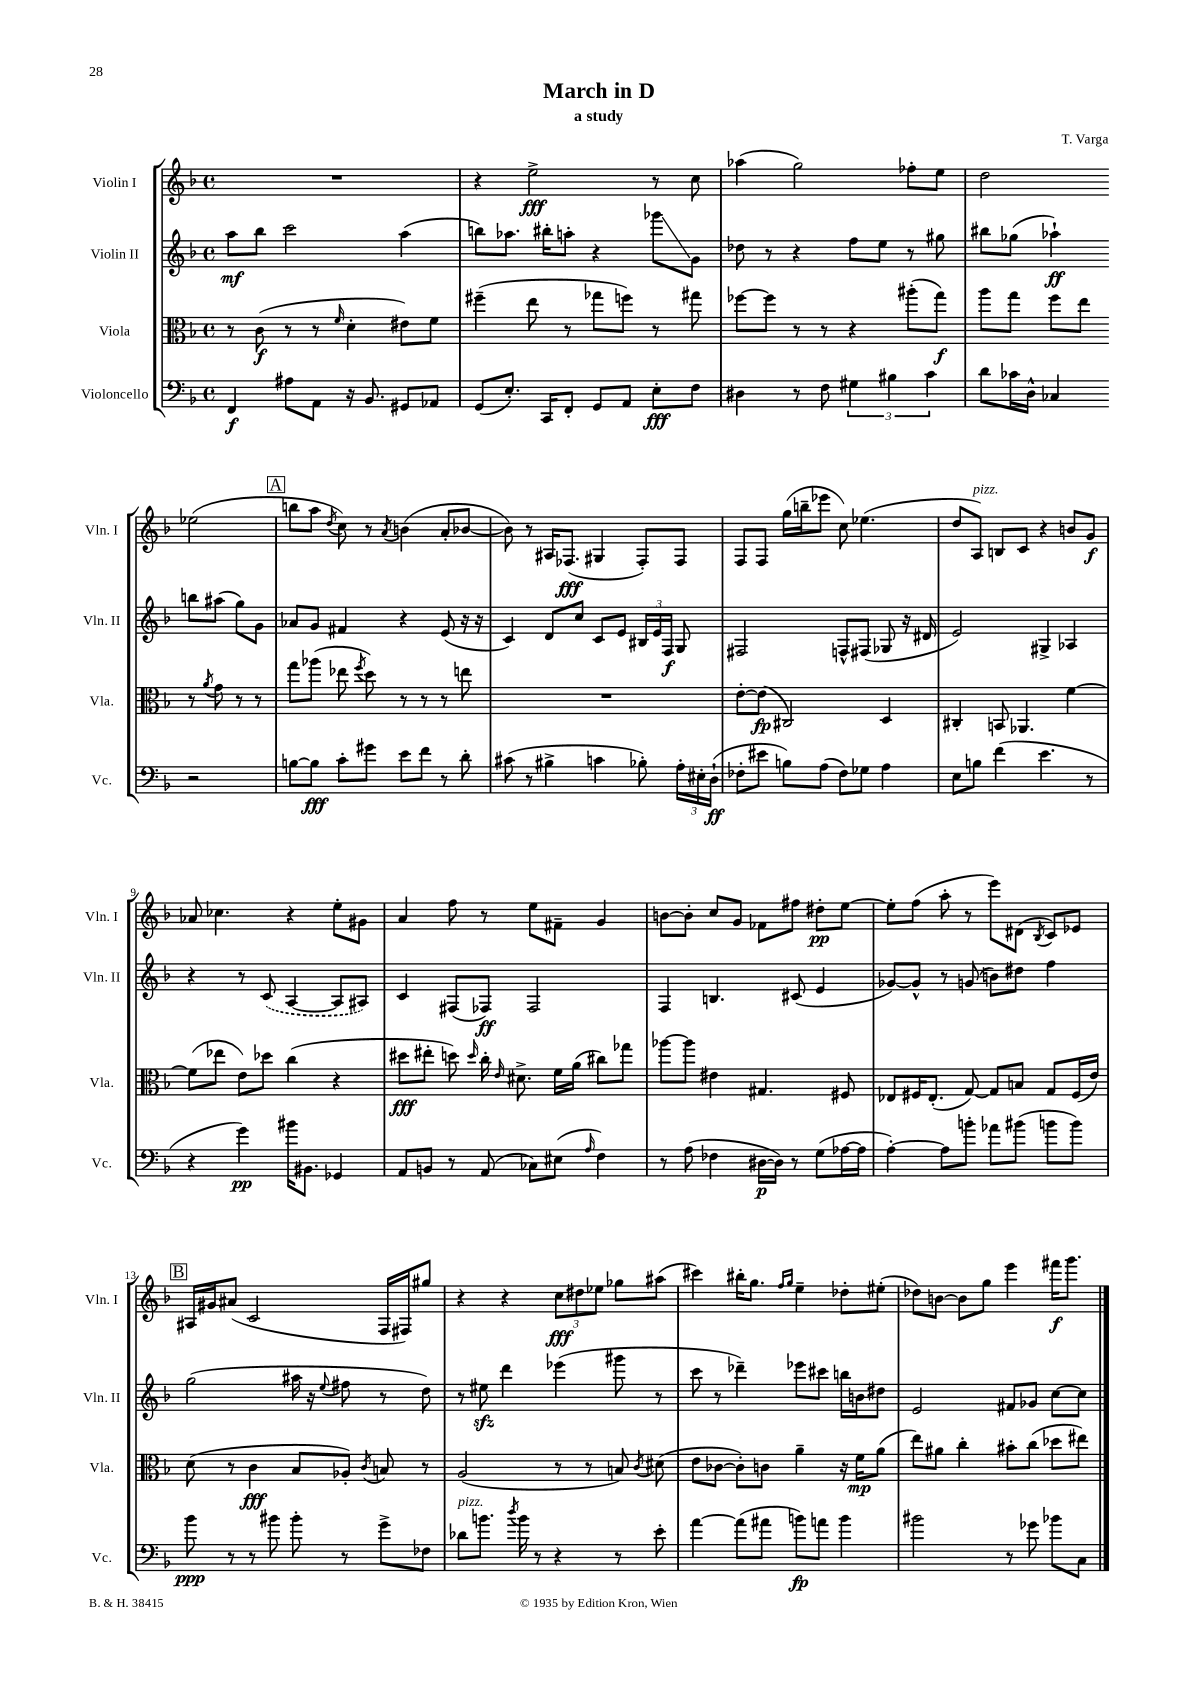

**kern	**kern	**kern	**kern
*staff4	*staff3	*staff2	*staff1
*clefF4	*clefC3	*clefG2	*clefG2
*k[b-]	*k[b-]	*k[b-]	*k[b-]
*M4/4	*M4/4	*M4/4	*M4/4
*met(c)	*met(c)	*met(c)	*met(c)
4FF	8r	8aa	1r
.	(8c	8bb-	.
8A#	8r	2ccc	.
8AA	8r	.	.
.	16qqf	.	.
16r	4d'	.	.
8.BB-	.	.	.
8GG#	8e#)	(4aa	.
8AA-	8f	.	.
=	=	=	=
(8GG	(4ff#~	8bb)	4r
8.E')	.	8.aa-	.
.	8ee	.	2ee^
16CC	.	16bb#'	.
8FF'	8r	8aa'	.
8GG	8gg-	4r	.
8AA	8ff)	.	.
8E'	8r	8ggg-	8r
8F	8gg#	8g	8cc
=	=	=	=
4D#	[8ff-	8dd-	(4aa-
.	8ff-]	8r	.
8r	8r	4r	2gg)
8F	8r	.	.
6G#	4r	8ff	.
.	.	8ee	.
6B#	.	.	.
.	(8aa#'	8r	8ff-'
6c	.	.	.
.	8gg)	8gg#	8ee
=	=	=	=
8d	8aa	8bb#	2dd
16c-	8gg	(8gg-	.
16D^^	.	.	.
4C-	8ff	4aa-`)	.
.	8ee	.	.
2r	8r	8bb	(2ee-
.	8qa	.	.
.	8g	(8aa#	.
.	8r	8gg-)	.
.	8r	8g	.
=	=	=	=
[8B	8gg	8a-	8bb
8B]	(8aa-	8g	8aa
.	.	.	8qdd
8c'	8ee-	4f#	8cc)
.	8qff	.	.
8g#	8dd)	.	8r
.	.	.	8qa
8e	8r	4r	(4b
8f	8r	.	.
8r	8r	(8e	8a'
8d'	8ee	16r	[8b-
.	.	16r	.
=	=	=	=
(8c#	1r	4c)	8b-])
8r	.	.	8r
4B#^	.	8d	16A#
.	.	.	(8.F-
.	.	8cc	.
4c	.	8c	4G#
.	.	8e	.
8B-')	.	24B#	8F-')
.	.	24e	.
.	.	24F	.
24A'	.	8G	8F-
24E#'	.	.	.
(24D`	.	.	.
=	=	=	=
8F-'	[8e'	2F#	8F
8e#	(8e]	.	8F
8B)	2C#)	.	(16gg
.	.	.	16bb~
(8A	.	.	8eee-
8F-)	.	8F^^	8cc)
8G-	.	(8F#	(4.ee-
4A	4D	8G-	.
.	.	16r	.
.	.	16d#	.
=	=	=	=
8E	4C#'	2e)	8dd
8B	.	.	8A)
(4f	8BB	.	8B
.	4.AA-	.	8c
4.e	.	4G#^	4r
.	[4f	4A-	8b
8r	.	.	8g
=	=	=	=
4r	(8f]	4r	8a-
.	8ee-	.	4.cc-
4g)	8e)	8r	.
.	8dd-	(8c	.
16b#	(4cc	[4A	4r
8.BB#	.	.	.
4GG-	4r	8A]	8ee'
.	.	8A#)	8g#
=	=	=	=
8AA	8dd#	4c	4a
8BB	8ee#'	.	.
8r	8dd)	(8F#	8ff
.	16qqdd	.	.
(8AA	16cc'	8F-)	8r
.	16qqe	.	.
.	8.d#^	.	.
8C-)	.	2F-	8ee
(8E#	16f	.	8f#~
.	(16a	.	.
16qqA	.	.	.
4F)	8cc#)	.	4g
.	8gg-	.	.
=	=	=	=
8r	[8aa-	4F	[8b
(8A	8aa-]	.	8b']
4F-	4e#	4.B	8cc
.	.	.	8g
[16D#	4.G#	.	8f-
16D#])	.	.	.
8r	.	(8c#	8ff#
(8G	.	4e	8dd#'
[16A-	8F#	.	[8ee
16A-]	.	.	.
=	=	=	=
[4A')	8E-	[8g-)	8ee']
.	16F#	8g-^^]	(8ff
.	(8.E-'	.	.
8A]	.	8r	8aa'
8b'	[8G)	(8g	8r
8a-	8G]	8b)	8eee)
(8b#	8B	8dd#	(8d#
.	.	.	8qB-
8b	8G	4ff	8c)
8b)	(16F#	.	8e-
.	16e)	.	.
=	=	=	=
8b-	(8d	(2gg	16A#
.	.	.	16g#
8r	8r	.	(8a#
8r	4c	.	2c
8b#	.	.	.
8b#'	8B-	16aa#	.
.	.	16r	.
.	.	8qqee	.
8r	8A-')	8ff#	.
.	8qc	.	.
8g^	8B	8r	16F
.	.	.	16F#)
8F-	8r	8dd)	8gg#
=	=	=	=
8d-	(2A	8r	4r
8.b	.	8ee#	.
.	.	4ddd	4r
8qdd	.	.	.
16b	.	.	.
8r	.	.	.
4r	8r	(4eee-	12cc
.	.	.	12dd#
.	8r	.	.
.	.	.	12ee-
8r	8B)	8ggg#	8gg-
.	8qc	.	.
8e'	(8d#	8r	(8aa#
=	=	=	=
[4a	8e	8ccc	4ccc#)
.	[8c-	8r	.
(8a]	8c-'])	4ddd-~)	16bb#'
.	.	.	8.gg
8a#	8c	.	.
.	.	.	16qqff
.	.	.	16qqgg
8b)	4a~	8eee-	4ee~
8a	.	8ccc#	.
4b	16r	16bb	8dd-'
.	16f	16b	.
.	(8a	8dd#	(8ee#'
=	=	=	=
2b#	8ee)	2e	8dd-)
.	8a#	.	[8b
.	4cc'	.	8b]
.	.	.	8gg
8r	8b#'	8f#	4eee
8g-	(8cc	8g-	.
8b-	8dd-	[8cc	16fff#
.	.	.	8.ggg
8C	8ee#)	8cc]	.
==	==	==	==
*-	*-	*-	*-
